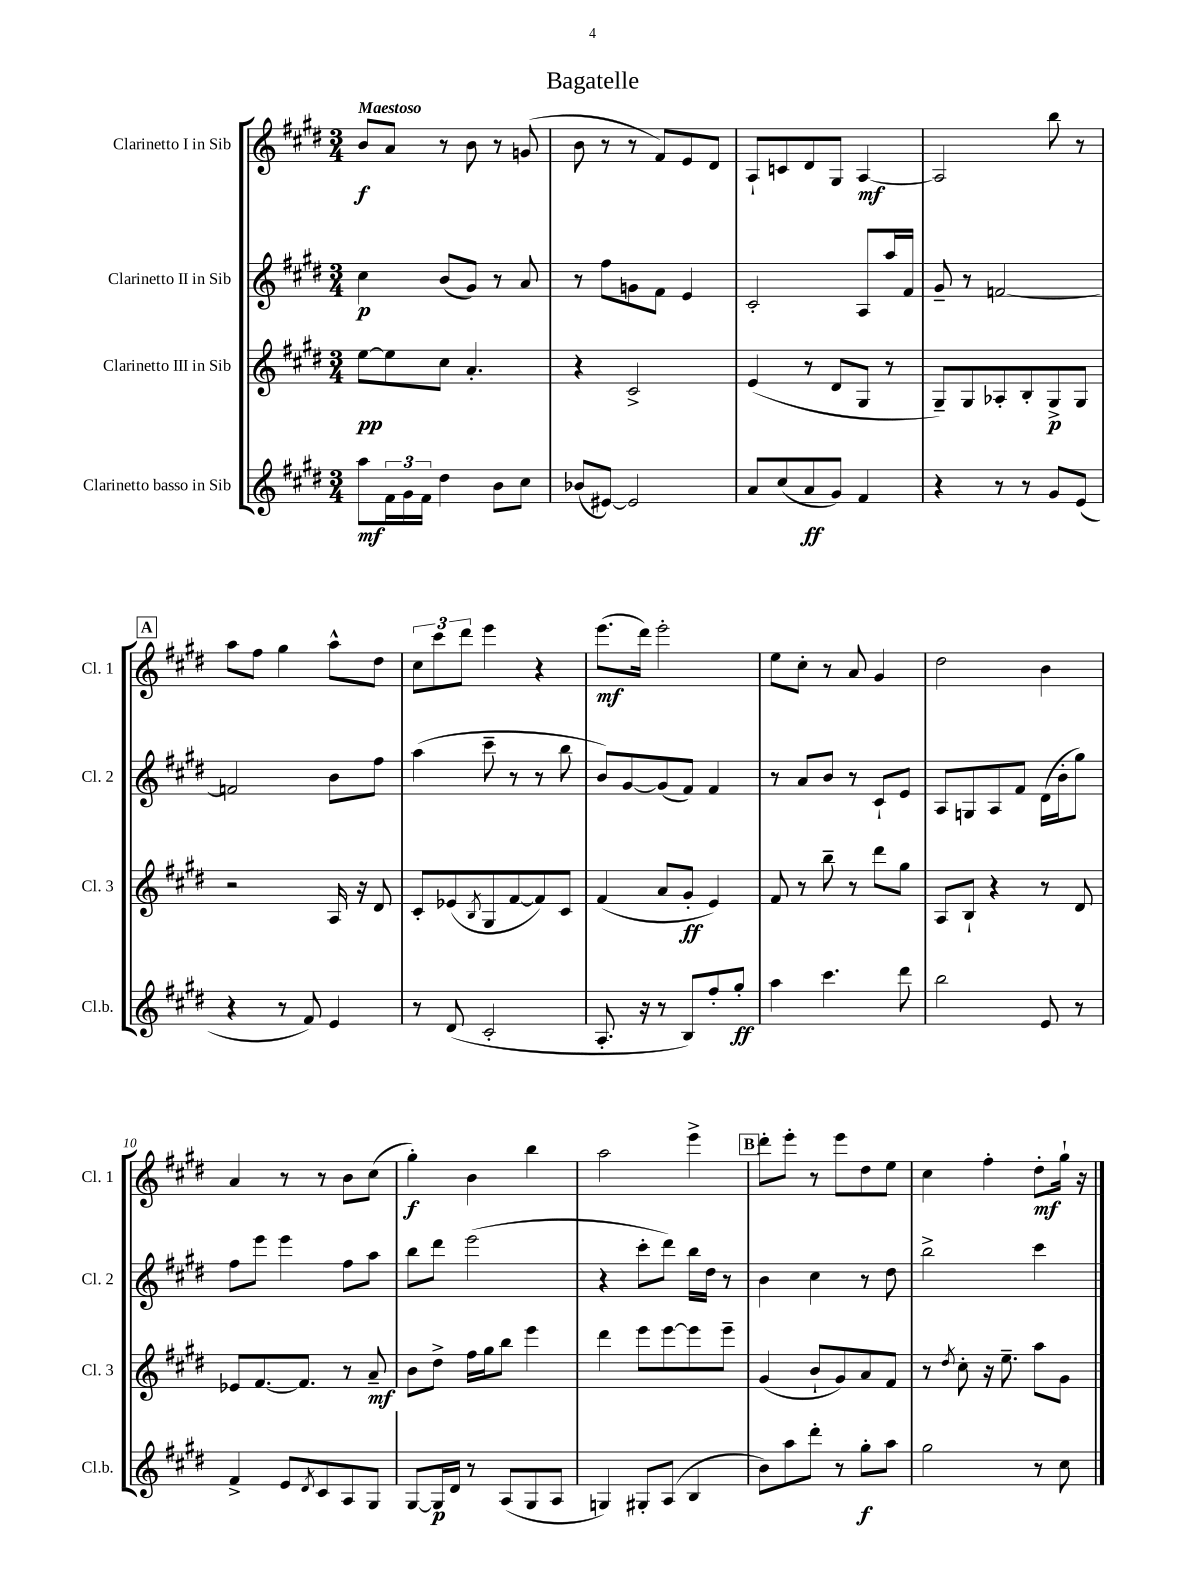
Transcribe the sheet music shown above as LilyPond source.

\header { title = "Bagatelle" }
<<
\new StaffGroup <<
\new Staff = "s0" \with { instrumentName = "Clarinetto I in Sib" shortInstrumentName = "Cl. 1" } {
    \clef treble \key e \major \numericTimeSignature \time 3/4 \tempo "Maestoso"
    b'8\f a'8 r8 b'8 r8 g'8( |
    b'8 r8 r8 fis'8) e'8 dis'8 |
    a8-! c'8 dis'8 gis8 a4~\mf |
    a2 b''8 r8 |
    \mark \markup { \box "A" } a''8 fis''8 gis''4 a''8-^ dis''8 |
    \tuplet 3/2 { cis''8 cis'''8 dis'''8 } e'''4 r4 |
    e'''8.\mf( dis'''16) e'''2-. |
    e''8 cis''8-. r8 a'8 gis'4 |
    dis''2 b'4 |
    a'4 r8 r8 b'8 cis''8( |
    gis''4-.\f) b'4 b''4 |
    a''2 e'''4-> |
    \mark \markup { \box "B" } dis'''8-. e'''8-. r8 e'''8 dis''8 e''8 |
    cis''4 fis''4-. dis''8-.\mf gis''16-! r16 \bar "|." |
}
\new Staff = "s1" \with { instrumentName = "Clarinetto II in Sib" shortInstrumentName = "Cl. 2" } {
    \clef treble \key e \major \numericTimeSignature \time 3/4
    cis''4\p b'8( gis'8) r8 a'8 |
    r8 fis''8 g'8 fis'8 e'4 |
    cis'2-. a8 a''16 fis'16 |
    gis'8-- r8 f'2~ |
    \mark \markup { \box "A" } f'2 b'8 fis''8 |
    a''4( cis'''8-- r8 r8 b''8 |
    b'8) gis'8~ gis'8( fis'8) fis'4 |
    r8 a'8 b'8 r8 cis'8-! e'8 |
    a8 g8 a8 fis'8 dis'16( b'16-. gis''8) |
    fis''8 e'''8 e'''4 fis''8 a''8 |
    b''8 dis'''8 e'''2( |
    r4 cis'''8-. dis'''8) b''16 dis''16 r8 |
    \mark \markup { \box "B" } b'4 cis''4 r8 dis''8 |
    b''2-> cis'''4 \bar "|." |
}
\new Staff = "s2" \with { instrumentName = "Clarinetto III in Sib" shortInstrumentName = "Cl. 3" } {
    \clef treble \key e \major \numericTimeSignature \time 3/4
    e''8~\pp e''8 cis''8 a'4.-. |
    r4 cis'2-> |
    e'4( r8 dis'8 gis8 r8 |
    gis8--) gis8 aes8-. b8-. gis8->\p gis8 |
    \mark \markup { \box "A" } r2 a16 r16 dis'8 |
    cis'8-. ees'8( \acciaccatura { b8 } gis8 fis'8~ fis'8) cis'8 |
    fis'4( a'8 gis'8-.\ff e'4) |
    fis'8 r8 b''8-- r8 dis'''8 gis''8 |
    a8 b8-! r4 r8 dis'8 |
    ees'8 fis'8.~ fis'8. r8 a'8--\mf |
    b'8 dis''8-> fis''16 gis''16 b''8 e'''4 |
    dis'''4 e'''8 e'''8~ e'''8 e'''8-- |
    \mark \markup { \box "B" } gis'4( b'8-! gis'8) a'8 fis'8 |
    r8 \acciaccatura { dis''8 } cis''8-. r16 e''8.-- a''8 gis'8 \bar "|." |
}
\new Staff = "s3" \with { instrumentName = "Clarinetto basso in Sib" shortInstrumentName = "Cl.b." } {
    \clef treble \key e \major \numericTimeSignature \time 3/4
    a''8\mf \tuplet 3/2 { fis'16 gis'16 fis'16 } dis''4 b'8 cis''8 |
    bes'8( eis'8~) eis'2 |
    a'8 cis''8( a'8\ff gis'8) fis'4 |
    r4 r8 r8 gis'8 e'8( |
    \mark \markup { \box "A" } r4 r8 fis'8) e'4 |
    r8 dis'8( cis'2-. |
    a8.-. r16 r8 b8) fis''8-. gis''8-.\ff |
    a''4 cis'''4. dis'''8 |
    b''2 e'8 r8 |
    fis'4-> e'8 \acciaccatura { dis'8 } cis'8 a8 gis8 |
    gis8~ gis16\p dis'16 r8 a8( gis8 a8 |
    g4) gis8-. a8( b4 |
    \mark \markup { \box "B" } b'8) a''8 dis'''8-. r8 gis''8-.\f a''8 |
    gis''2 r8 cis''8 \bar "|." |
}
>>
>>
